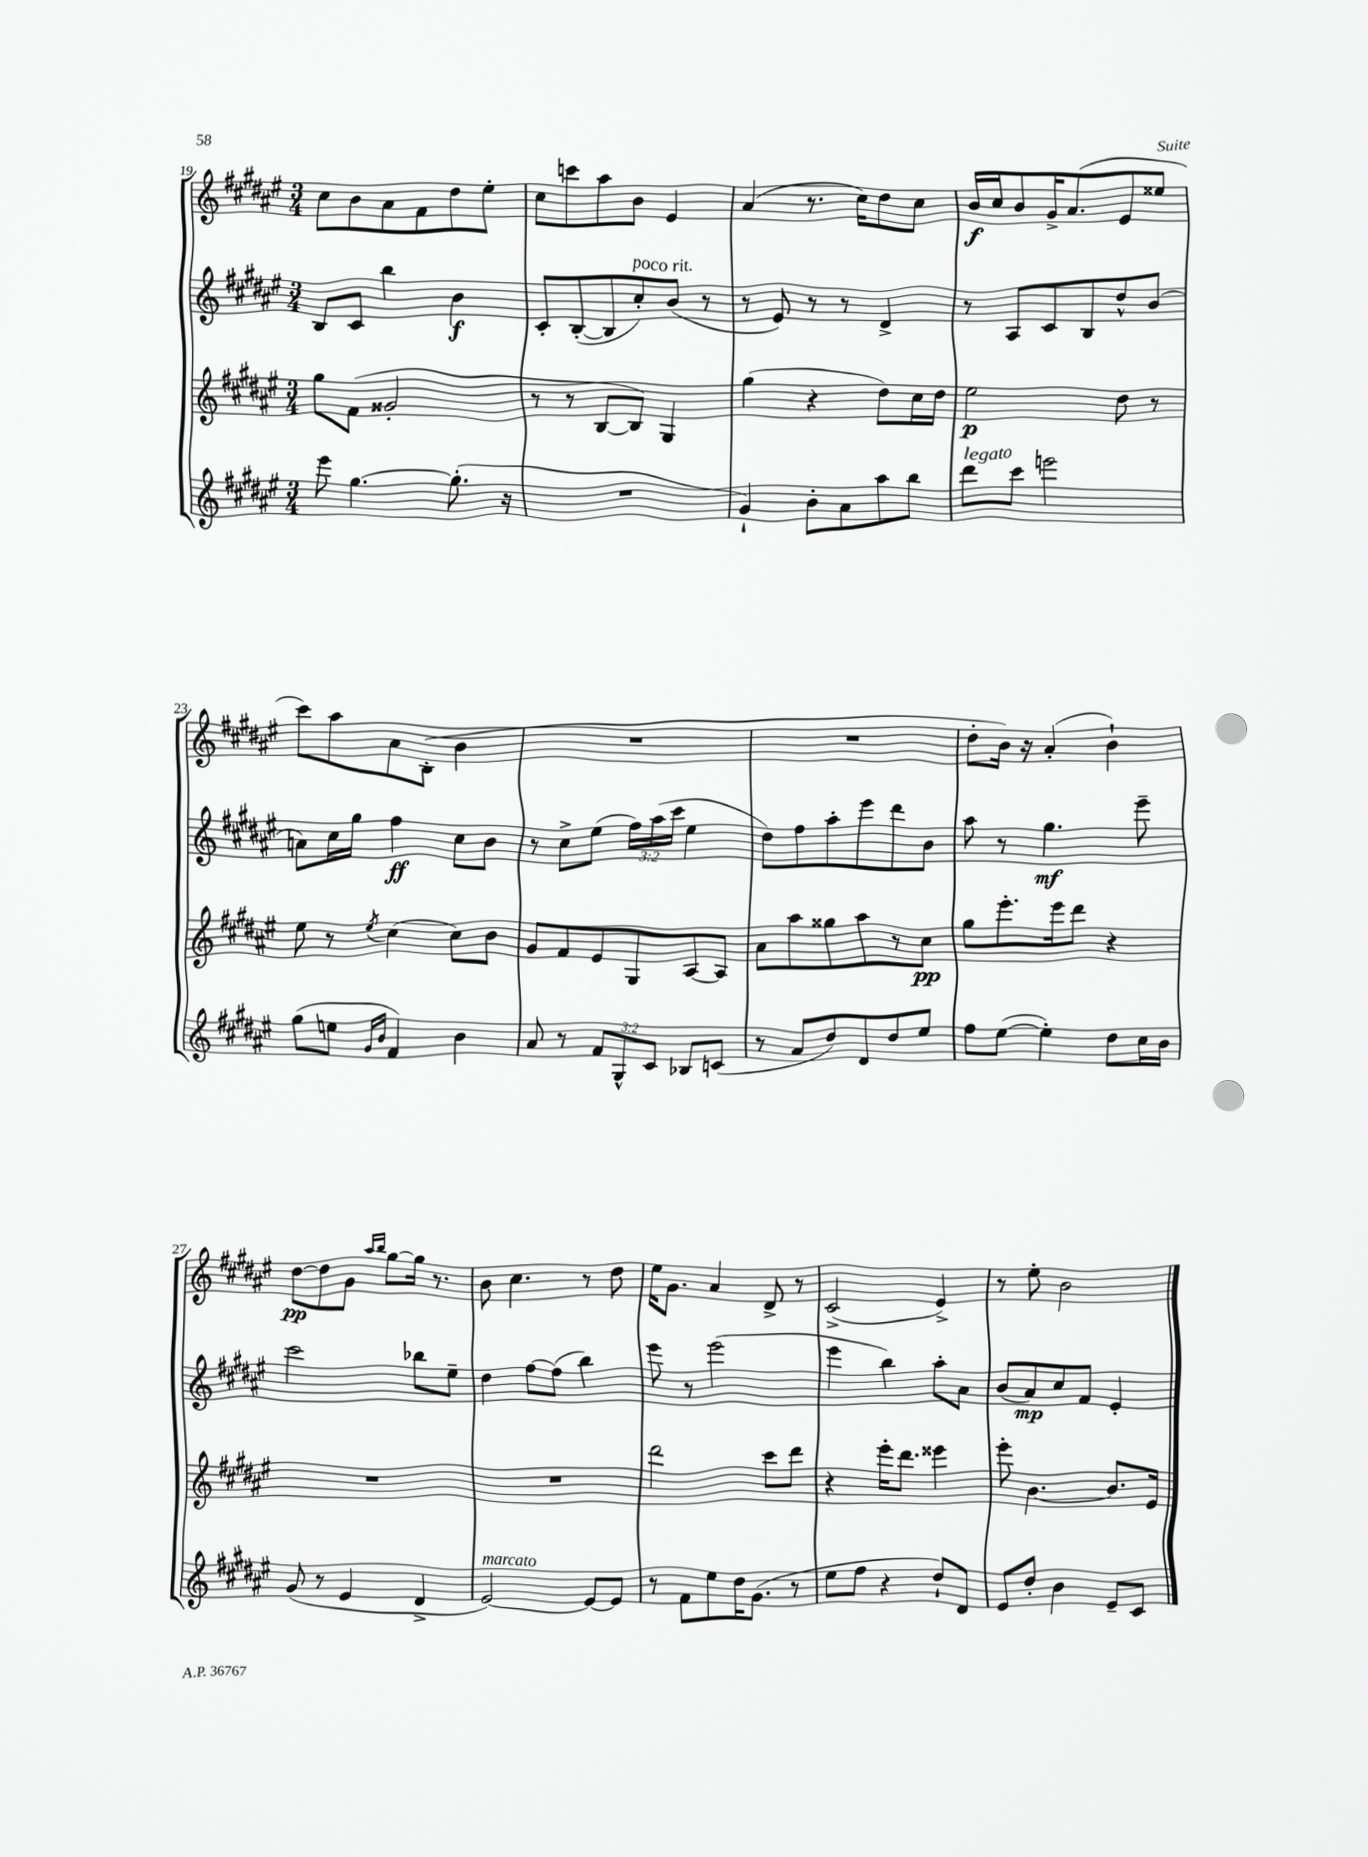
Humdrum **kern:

**kern	**kern	**dynam	**kern	**dynam	**kern	**dynam
*part4	*part3	*part3	*part2	*part2	*part1	*part1
*staff4	*staff3	*staff3	*staff2	*staff2	*staff1	*staff1
*clefG2	*clefG2	*	*clefG2	*	*clefG2	*
*k[f#c#g#d#a#e#]	*k[f#c#g#d#a#e#]	*	*k[f#c#g#d#a#e#]	*	*k[f#c#g#d#a#e#]	*
*M3/4	*M3/4	*	*M3/4	*	*M3/4	*
=19	=19	=19	=19	=19	=19	=19
8eee#\	8gg#\L	.	8B/L	.	8cc#\L	.
[4.gg#\	(8f#\J	.	8c#/J	.	8b\	.
.	2g##X'/	.	4bb\	.	8a#\	.
.	.	.	.	.	8f#\	.
(8.gg#'\]	.	.	4b\	f	8dd#\	.
.	.	.	.	.	8ee#'\J	.
16r	.	.	.	.	.	.
=20	=20	=20	=20	=20	=20	=20
2.r	8r	.	8c#'/L	.	8cc#\L	.
.	8r	.	([8B'/	.	8cccn\	.
.	[8B/L	.	8B/]	.	8aa#\	.
!	!	!	!LO:TX:a:i:t=poco rit.	!	!	!
.	8B/J])	.	8cc#'/)	.	8b\J	.
.	4G#/	.	(8b/J	.	4e#/	.
.	.	.	8r	.	.	.
=21	=21	=21	=21	=21	=21	=21
4g#`/)	(4gg#\	.	8r	.	(4a#/	.
.	.	.	8e#/)	.	.	.
8b'\L	4r	.	8r	.	8.r	.
8a#\	.	.	8r	.	.	.
.	.	.	.	.	16cc#\KL)	.
8aa#\	8dd#\L)	.	4d#^/	.	8dd#\	.
8bb\J	16cc#\L	.	.	.	8cc#\J	.
.	16dd#\JJ	.	.	.	.	.
=22	=22	=22	=22	=22	=22	=22
!LO:TX:a:i:t=legato	!	!	!	!	!	!
8ddd#\L	2ee#\	p	8r	.	16b/LL	f
.	.	.	.	.	16cc#/J	.
8ccc#\J	.	.	8A#/L	.	8b/	.
2eeen\	.	.	8c#/	.	16g#^/K	.
.	.	.	.	.	(8.a#/	.
.	.	.	8B/	.	.	.
.	8dd#\	.	8dd#^^/	.	8e#/	.
.	8r	.	(8b/J	.	8ee##X/J	.
!!LO:LB:g=z
=23	=23	=23	=23	=23	=23	=23
(8gg#\L	8ee#\	.	8an\L)	.	8ccc#\L)	.
8een\J	8r	.	16cc#\L	.	8aa#\	.
.	.	.	16gg#\JJ	.	.	.
16qqg#/LL	.	.	.	.	.	.
16qqb/JJ	8qee#/	.	.	.	.	.
4f#/)	(4cc#\	.	4ff#\	ff	8a#\	.
.	.	.	.	.	(8B'\J	.
4b\	8cc#\L)	.	8cc#\L	.	4b\	.
.	8b\J	.	8b\J	.	.	.
=24	=24	=24	=24	=24	=24	=24
8a#/	8g#/L	.	8r	.	2.r	.
8r	8f#/	.	8cc#^\L	.	.	.
12f#/L	8e#/	.	(8ee#\J	.	.	.
12G#^^/	.	.	.	.	.	.
.	8G#/	.	24ff#\LL)	.	.	.
12c#/J	.	.	(24aa#\	.	.	.
.	.	.	24ccc#\JJ	.	.	.
8B-X/L	[8A#/	.	4ee#\	.	.	.
(8cn/J	8A#/J]	.	.	.	.	.
=25	=25	=25	=25	=25	=25	=25
8r	8a#\L	.	8dd#\L)	.	2.r	.
8a#/L	8aa#\	.	8ff#\	.	.	.
8dd#/)	8gg##X\	.	8aa#'\	.	.	.
8d#/	8aa#\	.	8eee#\	.	.	.
8dd#/	8r	.	8ddd#\	.	.	.
8ee#/J	8cc#\J	pp	8b\J	.	.	.
=26	=26	=26	=26	=26	=26	=26
8ff#\L	8gg#\L	.	8aa#\	.	8dd#'\L	.
([8ee#\J	8.eee#'\	.	8r	.	16b\Jk)	.
.	.	.	.	.	16r	.
4ee#'\])	.	.	4.gg#\	mf	(4a#'/	.
.	16eee#\k	.	.	.	.	.
.	8ddd#\J	.	.	.	.	.
8dd#\L	4r	.	.	.	4b`\)	.
16cc#\L	.	.	8eee#~\	.	.	.
16b\JJ	.	.	.	.	.	.
!!LO:LB:g=z
=27	=27	=27	=27	=27	=27	=27
(8g#/	2.r	.	2ccc#\	.	[8dd#\L	pp
8r	.	.	.	.	8dd#\]	.
4e#/	.	.	.	.	8g#\J	.
.	.	.	.	.	16qqaa#/LL	.
.	.	.	.	.	16qqbb/JJ	.
.	.	.	.	.	[8gg#\L	.
4d#^/	.	.	8bb-X\L	.	16gg#\Jk]	.
.	.	.	.	.	8.r	.
.	.	.	8ee#~\J	.	.	.
=28	=28	=28	=28	=28	=28	=28
!LO:TX:a:i:t=marcato	!	!	!	!	!	!
[2e#/)	2.r	.	4dd#\	.	8b\	.
.	.	.	.	.	4.cc#\	.
.	.	.	[8ff#\L	.	.	.
.	.	.	(8ff#\J]	.	.	.
8e#/L_	.	.	4bb\)	.	8r	.
8e#/J]	.	.	.	.	8dd#\	.
=29	=29	=29	=29	=29	=29	=29
8r	2ddd#\	.	8eee#\	.	16ee#\KL	.
.	.	.	.	.	8.g#\J	.
8f#\L	.	.	8r	.	.	.
8ee#\	.	.	(2eee#\	.	4a#/	.
16dd#\K	.	.	.	.	.	.
(8.g#\J	.	.	.	.	.	.
.	8ccc#\L	.	.	.	8d#^/	.
8r	8ddd#\J	.	.	.	8r	.
=30	=30	=30	=30	=30	=30	=30
8ee#\L	4r	.	4eee#\	.	(2c#^/	.
8ff#\J	.	.	.	.	.	.
4r	16eee#'\KL	.	4bb\)	.	.	.
.	8.ddd#\J	.	.	.	.	.
8dd#`/L)	4eee##X\	.	8aa#'\L	.	4e#^/)	.
8d#/J	.	.	8a#\J	.	.	.
=31	=31	=31	=31	=31	=31	=31
8e#/L	8eee#'\	.	(8b/L	.	8r	.
8dd#'/J	[4.b\	.	8a#/)	mp	8ee#'\	.
4b\	.	.	8cc#/	.	2b\	.
.	.	.	8f#/J	.	.	.
8e#~/L	8.b/L]	.	4e#'/	.	.	.
8c#/J	.	.	.	.	.	.
.	16e#/Jk	.	.	.	.	.
==	==	==	==	==	==	==
*-	*-	*-	*-	*-	*-	*-
